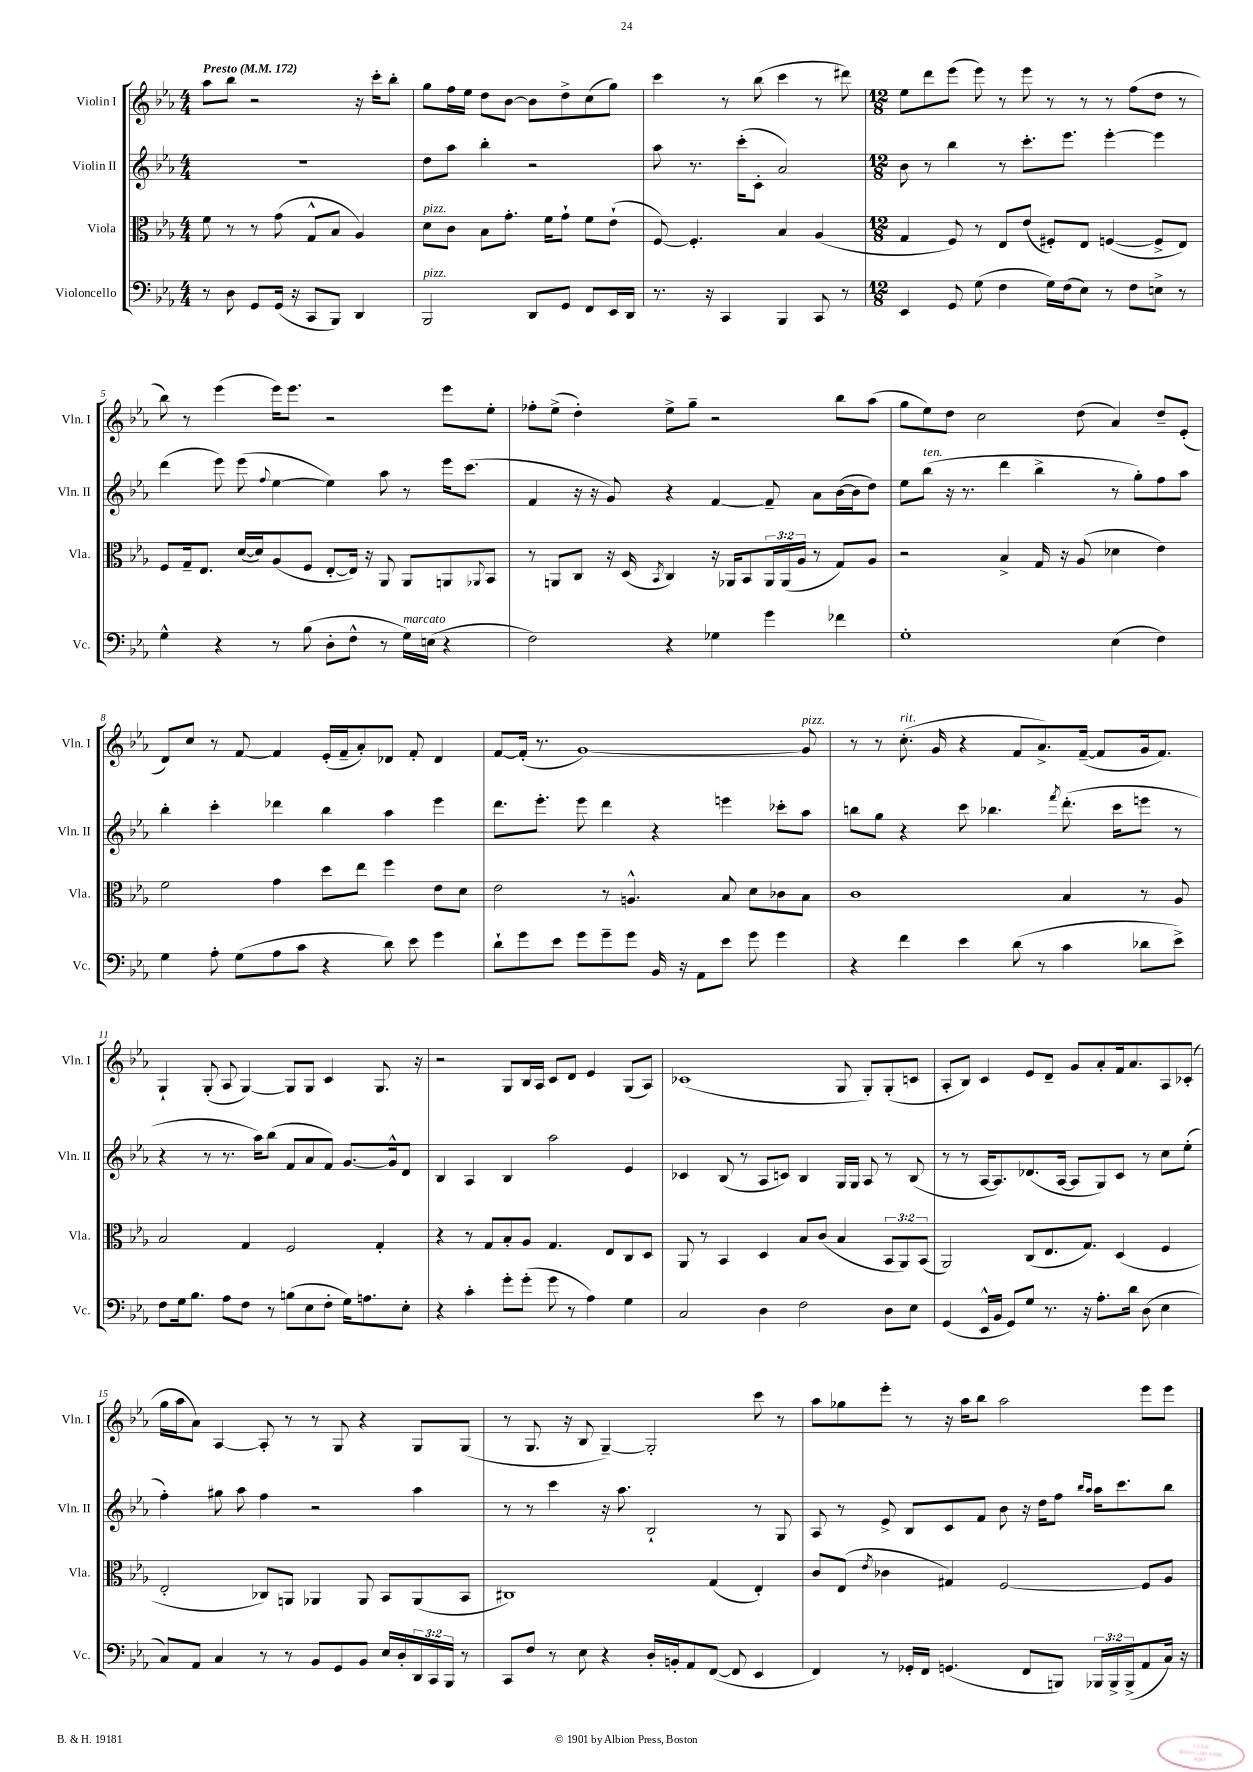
<<
\new StaffGroup <<
\new Staff = "s0" \with { instrumentName = "Violin I" shortInstrumentName = "Vln. I" } {
    \clef treble \key ees \major \numericTimeSignature \time 4/4 \tempo "Presto" 4 = 172
    aes''8 bes''8 r2 r16 c'''16-. bes''8-. |
    g''8 f''16 ees''16 d''8 bes'8~ bes'8 d''8-> c''8( g''8) |
    c'''4 r8 bes''8( c'''4 r8 dis'''8) |
    \numericTimeSignature \time 12/8 ees''8 d'''8 ees'''8( ees'''8) r8 ees'''8 r8 r8 r8 f''8( d''8 r8 |
    bes''8) r8 ees'''4( ees'''16) ees'''8. r2 ees'''8 ees''8-. |
    fes''8-. ees''8->( d''4-.) ees''8-> g''8-- r2 bes''8 aes''8( |
    g''8 ees''8) d''8 c''2 d''8( aes'4) d''8-- ees'8-.( |
    d'8) c''8 r8 f'8~ f'4 ees'16-.( f'16-- aes'8-.) des'8 f'8-. des'4 |
    f'8~ f'16-.( r8. g'1~) g'8^\markup { \italic "pizz." } |
    r8 r8 c''8.-.^\markup { \italic "rit." }( g'16 r4 f'8 aes'8.->) f'16~--( f'8 g'16 f'8.) |
    g4-! g8-.( aes8 g4~) g8 g8 c'4 g8. r16 |
    r2 g8 bes16 aes16 c'8 d'8 ees'4 g8( aes8) |
    ces'1( g8 g8-.) g8-.( c'8 |
    aes8-. bes8) c'4 ees'8 d'8-- g'8 aes'8-. f'16 aes'8. aes8 ces'8-.( |
    g''16 aes''16 aes'8) aes4~ aes8-. r8 r8 g8 r4 g8 g8( |
    r8 g8. r16 bes8 g4~--) g2-. c'''8 r8 |
    aes''8 ges''8 ees'''8-. r8 r16 aes''16 bes''8 aes''2 ees'''8 ees'''8 \bar "|." |
}
\new Staff = "s1" \with { instrumentName = "Violin II" shortInstrumentName = "Vln. II" } {
    \clef treble \key ees \major \numericTimeSignature \time 4/4
    R1 |
    d''8 aes''8 bes''4-. r2 |
    aes''8 r8. c'''16-.( c'8-. aes'2) |
    \numericTimeSignature \time 12/8 bes'8 r8 bes''4 r8 c'''8.-. ees'''8. ees'''4~-. ees'''4 |
    d'''4( ees'''8) ees'''8( \appoggiatura { f''8 } ees''4~ ees''4) aes''8 r8 ees'''16 c'''8.( |
    f'4 r16 r16 g'8) r4 f'4~ f'8-- aes'8 bes'16~( bes'16 d''8) |
    ees''8 bes''8^\markup { \italic "ten." }( r16 r8. d'''4 bes''4-> r8 g''8-.) f''8 aes''8 |
    bes''4-. c'''4-. des'''4 bes''4 aes''4 ees'''4 |
    d'''8. ees'''8.-. ees'''8 d'''4 r4 e'''4 ces'''8-. aes''8 |
    b''8 g''8 r4 c'''8 bes''4. \acciaccatura { f'''8 } d'''8.-.( c'''16 e'''8 r8 |
    r4 r8 r8. aes''16) bes''8( f'8 aes'8 f'8) g'8.~ g'16-^ d'8 |
    bes4 aes4 bes4 aes''2 ees'4 |
    ces'4 bes8( r8 aes8 c'8) bes4 g16 g16 aes8 r8 bes8( |
    r8 r8 aes16~ aes8.) des'8.( aes16~ aes8 g8) c'8 r8 c''8 ees''8-.( |
    f''4-.) gis''8 aes''8 f''4 r2 aes''4 |
    r8 r8 c'''4 r16 aes''8. bes2-! r8 g8 |
    aes8 r8 ees'8-> bes8 c'8 f'8 bes'8 r16 d''16 f''8 \grace { bes''16 aes''16 } aes''16 c'''8. bes''8 \bar "|." |
}
\new Staff = "s2" \with { instrumentName = "Viola" shortInstrumentName = "Vla." } {
    \clef alto \key ees \major \numericTimeSignature \time 4/4 \override Staff.TupletNumber.text = #tuplet-number::calc-fraction-text
    f'8 r8 r8 g'8( g8-^ bes8 aes4) |
    d'8^\markup { \italic "pizz." } c'8 bes8 g'8.-. f'16 g'8-! f'8 ees'8-!( |
    f8~) f4.-. bes4 aes4( |
    \numericTimeSignature \time 12/8 g4 f8) r8 ees8 ees'8( fis8-.) ees8 f4~( f8-> ees8) |
    f8 g16-- ees8. d'16~( d'16) aes8( f8 ees8~-. ees16) r16 aes,8 aes,8 a,8 \appoggiatura { aes,8 } bes,8 |
    r8 a,8 c8 r16 d16( \acciaccatura { bes,8 } c4) r16 aes,16 bes,8 \tuplet 3/2 { aes,16 aes,16( aes16 } r8 g8) aes8 |
    r2 bes4-> g16 r16 aes8( des'4 ees'4) |
    f'2 g'4 d''8 ees''8 f''4 ees'8 d'8 |
    ees'2 r8 a4.-^ bes8 d'8 ces'8 bes8 |
    c'1 bes4 r8 aes8 |
    bes2 g4 f2 g4-. |
    r4 r8 g8 bes8-. aes8 g4. ees8 c8 d8 |
    aes,8 r8 bes,4 d4 bes8 c'8( bes4 \tuplet 3/2 { bes,8 aes,8) bes,8( } |
    aes,2) c8( ees8. g8.) d4( f4 |
    ees2-. ces8) a,8 aes,4 aes,8 bes,8 aes,8( bes,8 |
    cis1) g4( ees4-.) |
    c'8 ees8( \acciaccatura { ees'8 } ces'4 gis4) f2~ f8 aes8 \bar "|." |
}
\new Staff = "s3" \with { instrumentName = "Violoncello" shortInstrumentName = "Vc." } {
    \clef bass \key ees \major \numericTimeSignature \time 4/4 \override Staff.TupletNumber.text = #tuplet-number::calc-fraction-text
    r8 d8 g,8 g,16( r16 c,8 bes,,8) d,4 |
    bes,,2^\markup { \italic "pizz." } d,8 g,8 f,8 ees,16 d,16 |
    r8. r16 c,4 bes,,4 c,8 r8 |
    \numericTimeSignature \time 12/8 ees,4 g,8 g8( f4 g16) f16( ees8) r8 f8 e8-> r8 |
    g4-^ r4 r8 bes8( d8-. f8-^ r8 g16^\markup { \italic "marcato" }) e16( r4 |
    f2) r4 ges4 g'4 fes'4 |
    g1-. ees4( f4) |
    g4 aes8-. g8( aes8 c'8 r4 d'8) ees'8 g'4 |
    d'8-! g'8 ees'8 g'8 g'8-- g'8 bes,16 r16 aes,8 ees'8 g'8 g'4 |
    r4 f'4 ees'4 d'8( r8 c'4 des'8 ees'8->) |
    f8 g16 bes8. aes8 f8 r8 b8( ees8 f8-. g16) a8. ees8-. |
    r4 c'4-. g'8-. g'8-.( g'8 r8 aes4) g4 |
    c2 d4 f2 d8 ees8 |
    g,4( ees,16-^ bes,16 g,8) g8 r8. r16 aes8.-. d'16 d8( ees4 |
    c8) aes,8 c4 r8 r8 bes,8 g,8 bes,8 ees16 d16-. \tuplet 3/2 { d,16 c,16 bes,,16 } r8 |
    c,8 f8 r8 ees8 r4 d16-. b,16-. aes,8 f,8~( f,8 ees,4 |
    f,4) r8 ges,16-. f,16 g,4.( f,8 b,,8) \tuplet 3/2 { bes,,16 bes,,16-> bes,,16->( } aes,8 c16) r16 \bar "|." |
}
>>
>>
